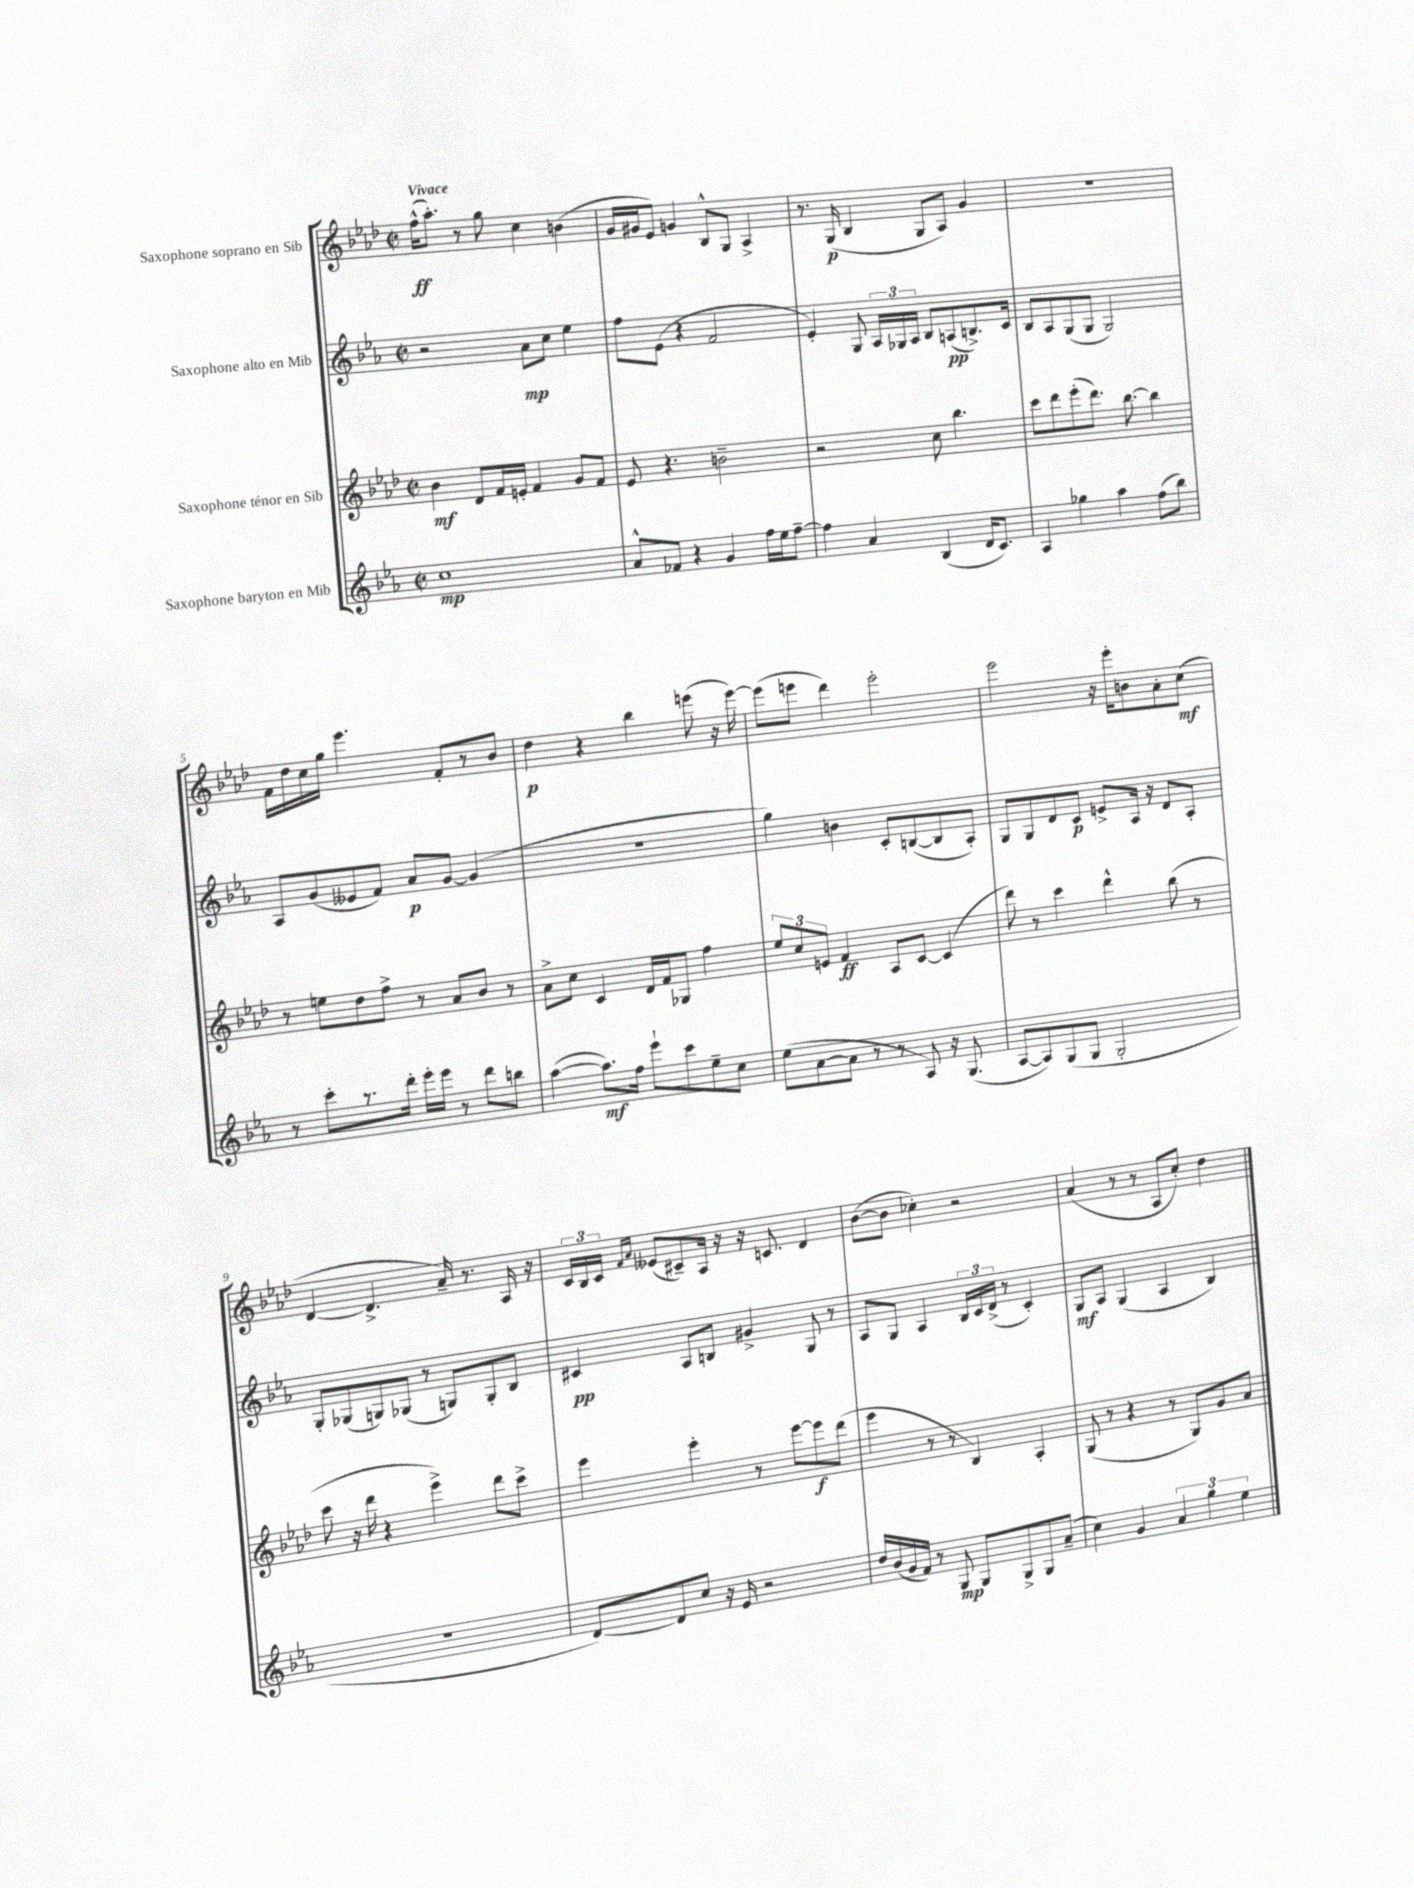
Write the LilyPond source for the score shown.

<<
\new StaffGroup <<
\new Staff = "s0" \with { instrumentName = "Saxophone soprano en Sib" } {
    \clef treble \key aes \major \defaultTimeSignature \time 2/2 \tempo "Vivace"
    \autoBeamOff f''16[-^\ff( aes''8.]-.) r8 g''8 c''4 b'4( |
    g'16[ gis'16 ees'8]) g'4 bes8[-^ g8] aes4-> |
    r8. g16\p( bes4 g8[ aes8]) g'4 |
    R1 |
    f'16[ des''16 c''16 g''16] ees'''4. f'8[-. r8 bes'8] |
    des''4\p r4 bes''4 e'''8( r16 e'''16~) |
    e'''8[( e'''8] des'''4) e'''2-. |
    ees'''2 r16 ees'''16[-. b'8 aes'8-. c''8]\mf( |
    des'4~ des'4.-> aes'16--) r8. aes16 r16 |
    \tuplet 3/2 { c'16[ bes16 c'16] } \grace { f'16[ aes'16] } eeses'8[( cis'8--) aes16] r16 r16 c'8. des'4 |
    bes'8[~( bes'8] ces''4-.) r2 |
    aes'4( r8 r8 aes8[ c''8]-.) des''4 \bar "|." |
}
\new Staff = "s1" \with { instrumentName = "Saxophone alto en Mib" } {
    \clef treble \key ees \major \defaultTimeSignature \time 2/2
    \autoBeamOff r2 aes'8[\mp c''8] ees''4 |
    f''8[ ees'8]( r4 f'2 |
    ees'4-.) g8 \tuplet 3/2 { aes16[ ges16 aes16] } bes8[ a8\pp( b8.->) c'16] |
    bes8[ aes8 g8( g8] g2) |
    aes8[ g'8( eeses'8 f'8]) aes'8[\p g'8]~ g'4( |
    r1 |
    g''4) b'4 c'8[-. b8~( b8 aes8]-.) |
    g8[ g8 d'8 c'8]\p e'8[-> aes16] r16 d'8[ aes8]-. |
    g8[-. ges8( g8) ges8]( r8 g8[) g8-. bes8] |
    cis'4\pp aes8[ b8] gis'4-> g8 r8 |
    aes8[ g8] aes4 \tuplet 3/2 { bes16[ c'16 d'16]->( } r8 c'4-.) |
    g8[\mf aes8] g4( aes4 bes4) \bar "|." |
}
\new Staff = "s2" \with { instrumentName = "Saxophone ténor en Sib" } {
    \clef treble \key aes \major \defaultTimeSignature \time 2/2
    \autoBeamOff bes'4\mf des'8[ f'16 e'16]-. f'4 g'8[ f'8] |
    ees'8 r4. b'2-- |
    r2 c''8 bes''4. |
    c'''8[ des'''8 ees'''8-.( des'''8.]) bes''8.~ bes''4 |
    r8 e''8[ des''8 f''8]-> r8 aes'8[ bes'8] r8 |
    aes'8[-> c''8] c'4 des'16[ f'16 ges8] f''4 |
    \tuplet 3/2 { ees''8[ c''8 e'8] } f'4\ff aes8[ c'8]~ c'4( |
    des'''8) r8 c'''4 des'''4-^ bes''8( r8 |
    c'''8 r16 des'''16 r4 ees'''4->) des'''8[ c'''8]-> |
    ees'''4 ees'''4-. r8 ees'''8[~ ees'''8\f des'''8]( |
    ees'''4 r8 r8 bes4) aes4-. |
    g8( r8 r4 r8 g8[) g'8 aes'8] \bar "|." |
}
\new Staff = "s3" \with { instrumentName = "Saxophone baryton en Mib" } {
    \clef treble \key ees \major \defaultTimeSignature \time 2/2
    \autoBeamOff c''1\mp |
    aes'8[-^ fes'8] r4 g'4 f''16[ ees''16 f''8]~-- |
    f''4 aes'4 bes4( d'16[ c'8.]) |
    aes4 ges''4 aes''4 f''8[( bes''8]) |
    r8 c'''8[-. r8. d'''16]-. ees'''16[-. ees'''16] r8 d'''8[ b''8] |
    aes''4~( aes''8.[\mf) f''16] ees'''8[-! c'''8 ees''8-- c''8] |
    ees''8[( aes'8~ aes'8] r8 r8 aes8) r16 g8.( |
    aes8[~ aes8) g8( g8] g2-. |
    R1 |
    d'8[~) d'8 c''8] r16 ees'16 r2 |
    d''16[ bes'16( g'16 f'16]) r8 g8\mp g8[ g8-> g8 aes'8]--( |
    c''4) g'4 \tuplet 3/2 { aes'4 g''4 ees''4 } \bar "|." |
}
>>
>>
